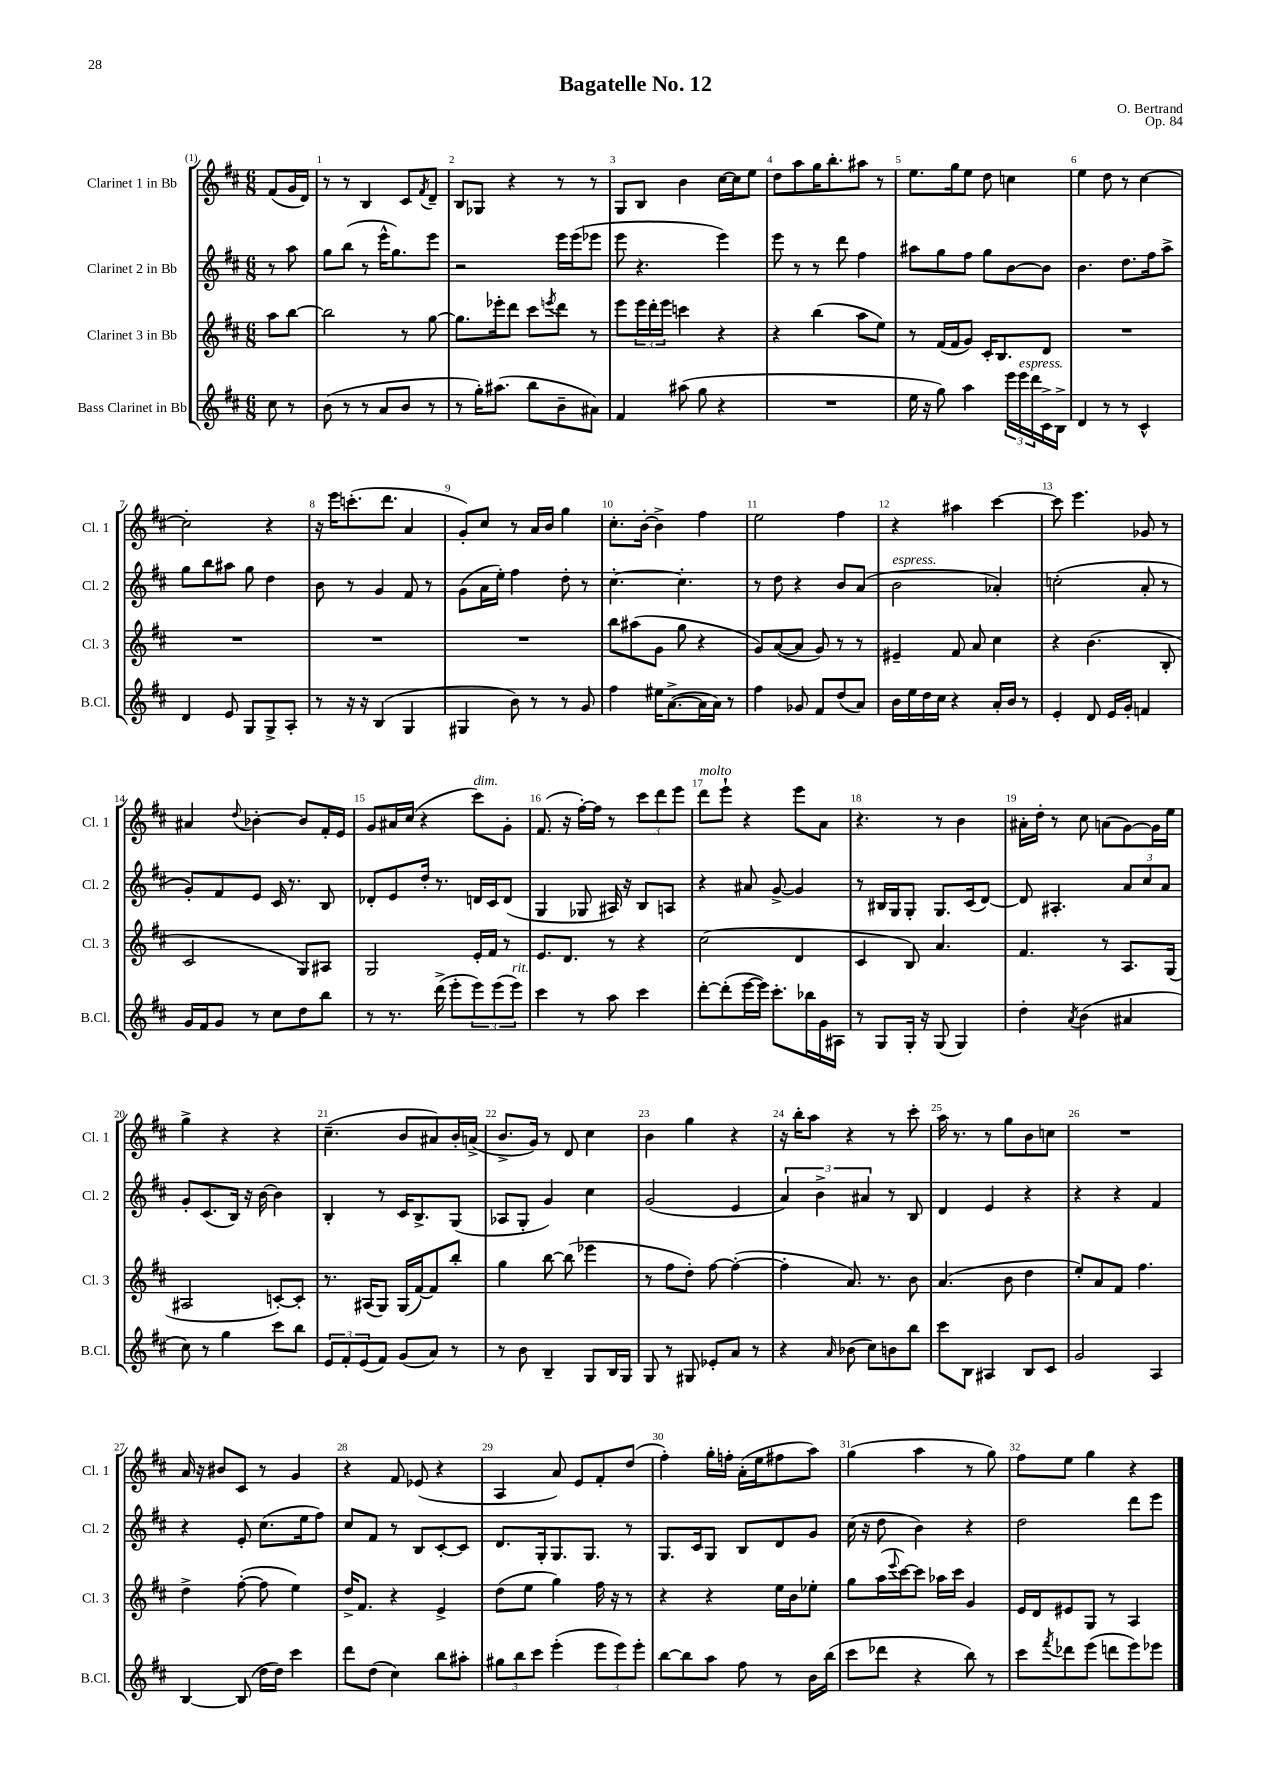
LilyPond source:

\header { title = "Bagatelle No. 12" composer = "O. Bertrand" opus = "Op. 84" }
<<
\new StaffGroup <<
\new Staff = "s0" \with { instrumentName = "Clarinet 1 in Bb" shortInstrumentName = "Cl. 1" } {
    \clef treble \key d \major \numericTimeSignature \time 6/8 \partial 4
    fis'8( g'16 d'16) |
    r8 r8 b4 cis'8 \acciaccatura { fis'8 } d'8-- |
    b8 ges8 r4 r8 r8 |
    g8 b8 b'4 cis''16~ cis''16 e''8 |
    d''8 a''8 g''16 b''8.-. ais''8 r8 |
    e''8. g''16 e''8 d''8 c''4 |
    e''4 d''8 r8 cis''4~ |
    cis''2-. r4 |
    r16 e'''16 c'''8.-.( d'''8. a'4 |
    g'8-.) cis''8 r8 a'16 b'16 g''4 |
    cis''8.-. b'16~-. b'4-> fis''4 |
    e''2 fis''4 |
    r4 ais''4 cis'''4~ |
    cis'''8 e'''4. ges'8 r8 |
    ais'4 \appoggiatura { d''8 } bes'4~-. bes'8 fis'16-. e'16 |
    g'8 ais'16 cis''16( r4 cis'''8^\markup { \italic "dim." }) g'8-. |
    fis'8.( r16 fis''16~-.) fis''16 r8 \tuplet 3/2 { cis'''8 d'''8 e'''8 } |
    d'''8^\markup { \italic "molto" } e'''8-! r4 e'''8 a'8 |
    r4. r8 b'4 |
    ais'16-. d''16-. r8 cis''8 a'8( g'8~) g'16 e''16 |
    g''4-> r4 r4 |
    cis''4.--( b'8 ais'8) b'16-. a'16->( |
    b'8.-> g'16) r8 d'8 cis''4 |
    b'4 g''4 r4 |
    r16 b''16-. a''8 r4 r8 cis'''8-. |
    a''16 r8. r8 g''8 b'8 c''8 |
    R2. |
    a'16 r16 bis'8 cis'8 r8 g'4 |
    r4 fis'8 ees'8( r4 |
    a4 a'8) e'8 fis'8-. d''8( |
    fis''4-.) g''16-. f''16-. a'16-.( e''16 fis''8 a''8) |
    g''4( a''4 r8 g''8) |
    fis''8 e''8 g''4 r4 \bar "|." |
}
\new Staff = "s1" \with { instrumentName = "Clarinet 2 in Bb" shortInstrumentName = "Cl. 2" } {
    \clef treble \key d \major \numericTimeSignature \time 6/8 \partial 4
    r8 a''8 |
    g''8 b''8( r8 e'''16-^ g''8.) e'''8 |
    r2 e'''16 e'''16( ees'''8 |
    e'''8 r4. e'''4) |
    e'''8 r8 r8 d'''8 fis''4 |
    ais''8 g''8 fis''8 g''8 b'8~ b'8 |
    b'4. d''8. fis''16 a''8-> |
    g''8 b''8 ais''8 g''8 d''4 |
    b'8 r8 g'4 fis'8 r8 |
    g'8( a'16 e''16-.) fis''4 d''8-. r8 |
    cis''4.~-. cis''4.-. |
    r8 d''8 r4 b'8 a'8( |
    b'2^\markup { \italic "espress." } aes'4-.) |
    c''2-.( a'8-. r8 |
    g'8-.) fis'8 e'8 cis'16 r8. b8 |
    des'8-. e'8 d''16-. r8. d'16 cis'16 d'8( |
    g4 ges8 ais16) r16 b8 a8 |
    r4 ais'8 g'8~-> g'4 |
    r8 bis16 g16 g8-. g8. cis'16( d'8~) |
    d'8 ais4.-. \tuplet 3/2 { a'8 cis''8 a'8 } |
    g'8-. cis'8.( b16) r16 b'16~ b'4 |
    b4-. r8 cis'16 b8.-> g8( |
    aes8 g8-. g'4) cis''4 |
    g'2( e'4 |
    \tuplet 3/2 { a'4) b'4-> ais'4 } r8 b8 |
    d'4 e'4 r4 |
    r4 r4 fis'4 |
    r4 e'8-. cis''8.( e''16 fis''8) |
    cis''8 fis'8 r8 b8 cis'8~-. cis'8 |
    d'8. g16-. g8. g8. r8 |
    g8. cis'16 g8 b8 d'8 g'8 |
    cis''16( r16 d''8 b'4) r4 |
    d''2 d'''8 e'''8 \bar "|." |
}
\new Staff = "s2" \with { instrumentName = "Clarinet 3 in Bb" shortInstrumentName = "Cl. 3" } {
    \clef treble \key d \major \numericTimeSignature \time 6/8 \partial 4
    a''8 b''8~ |
    b''2 r8 g''8~ |
    g''8. ees'''16-. d'''8 cis'''8 \acciaccatura { e'''8 } d'''8 r8 |
    e'''8 \tuplet 3/2 { e'''16 d'''16-. e'''16 } c'''4 r4 |
    r4 b''4( a''8 e''8) |
    r8 fis'16( fis'16 g'8) cis'16-. b8. d'8 |
    R2. |
    R2. |
    R2. |
    R2. |
    b''8 ais''8( g'8 g''8 r4 |
    g'8) a'8~( a'8 g'8) r8 r8 |
    eis'4-- fis'8 a'8 cis''4 |
    r4 b'4.( b8-. |
    cis'2 g8) ais8 |
    g2 e'16-. fis'16 r8 |
    e'8. d'8. r8 r4 |
    cis''2( d'4 |
    cis'4 b8) a'4. |
    fis'4. r8 a8. g16( |
    ais2 c'8~-.) c'8-. |
    r8. ais16( g8) g16( fis'16~) fis'8 b''8-. |
    g''4 b''8~ b''8( ees'''4 |
    r8 fis''8 d''8-.) fis''8~ fis''4~-.( |
    fis''4-. a'8.) r8. b'8 |
    a'4.( b'8 d''4 |
    e''8-.) a'8 fis'8 fis''4. |
    d''4-> fis''8~-.( fis''8 e''4) |
    d''16-> fis'8. r4 e'4-> |
    d''8( e''8 g''4) fis''16 r16 r8 |
    r4 r4 e''16 b'16 ees''8-. |
    g''8 a''16( \appoggiatura { e'''8 } cis'''16~) cis'''8 aes''16 cis'''16 g'4 |
    e'16 d'16 eis'8 g8 r8 a4 \bar "|." |
}
\new Staff = "s3" \with { instrumentName = "Bass Clarinet in Bb" shortInstrumentName = "B.Cl." } {
    \clef treble \key d \major \numericTimeSignature \time 6/8 \partial 4
    cis''8 r8 |
    b'8( r8 r8 a'8 b'8 r8 |
    r8 g''16-.) ais''8.( b''8 b'8-- ais'8) |
    fis'4 ais''8( g''8 r4 |
    R2. |
    e''16 r16 g''8) a''4 \tuplet 3/2 { e'''16 e'''16^\markup { \italic "espress." } d'''16 } cis'16-> b16-> |
    d'4 r8 r8 cis'4-^ |
    d'4 e'8 g8 g8-> a8-. |
    r8 r16 r16 b4( g4 |
    gis4 b'8) r8 r8 g'8 |
    fis''4 eis''16 a'8.~->( a'16 a'16) r8 |
    fis''4 ges'8 fis'8 d''8( a'8) |
    b'16 e''16 d''16 cis''16 r4 a'16-. b'16 r8 |
    e'4-. d'8 e'16 g'16-. f'4 |
    g'16 fis'16 g'8 r8 cis''8 d''8 b''8 |
    r8 r8. d'''16->( e'''8-. \tuplet 3/2 { e'''8) e'''8( e'''8^\markup { \italic "rit." }) } |
    cis'''4 r8 a''8 cis'''4 |
    d'''8~-. d'''8-.( e'''16~ e'''16) cis'''8.-. bes''16 g'16 ais16 |
    r8 g8 g16-. r16 g8( g4) |
    d''4-. \acciaccatura { a'8 } b'4( ais'4 |
    cis''8) r8 g''4 cis'''8 b''8 |
    \tuplet 3/2 { e'8 fis'8-. e'8( } fis'8) g'8( a'8) r8 |
    r8 b'8 b4-- g8 b16 g16 |
    g8 r8 gis8 ees'8-. a'8 r8 |
    r4 \grace { a'16 } bes'8( cis''8) b'8 b''8 |
    cis'''8 b8 ais4 b8 cis'8 |
    g'2 a4 |
    b4~ b8( d''16 d''16) cis'''4 |
    d'''8 d''8( cis''4) b''8 ais''8-. |
    \tuplet 3/2 { gis''8 b''8 cis'''8 } e'''4-.( \tuplet 3/2 { e'''8 e'''8) e'''8-. } |
    b''8~ b''8 a''8 fis''8 r8 b'16 b''16( |
    cis'''8 des'''8 r4 b''8) r8 |
    cis'''8 \acciaccatura { fis'''8 } des'''8 e'''8( d'''8 e'''8) ees'''8 \bar "|." |
}
>>
>>
\layout { \context { \Score \override BarNumber.break-visibility = ##(#f #t #t) barNumberVisibility = #all-bar-numbers-visible } }
